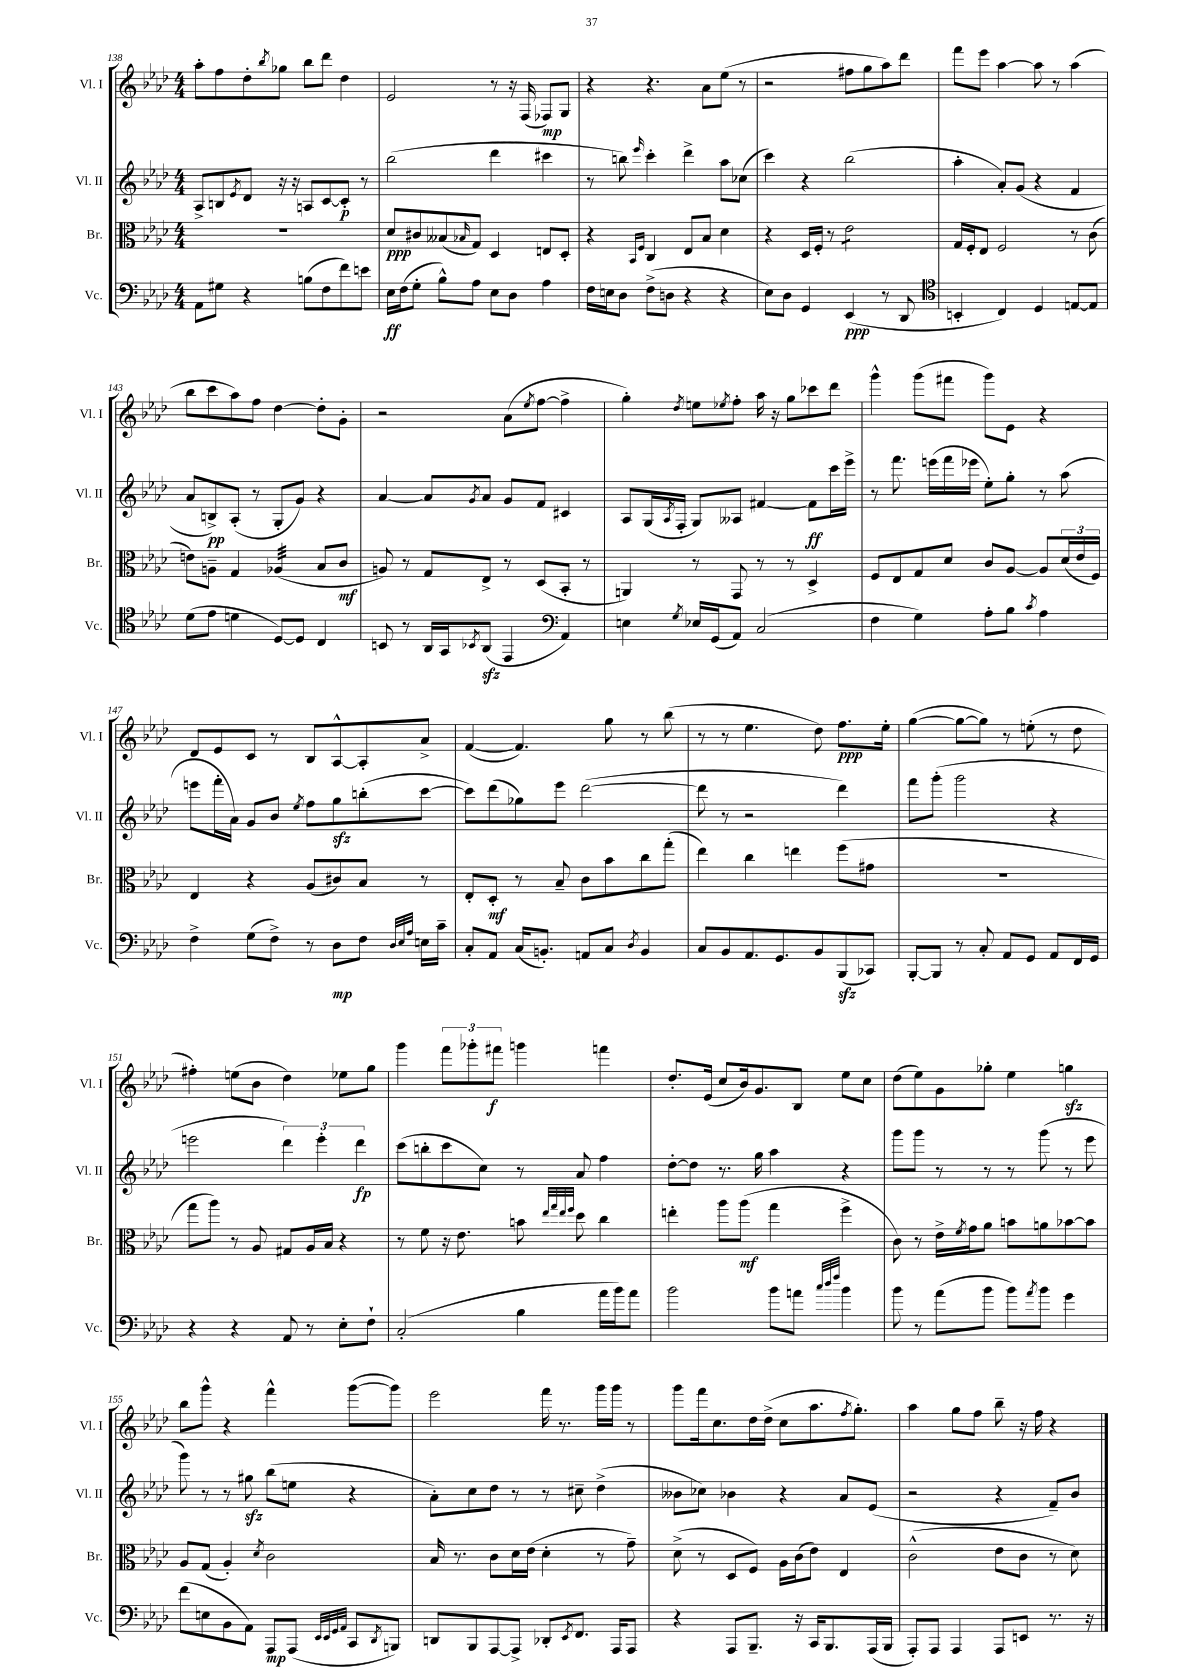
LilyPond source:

<<
\new StaffGroup <<
\new Staff = "s0" \with { instrumentName = "Vl. I" shortInstrumentName = "Vl. I" } {
    \clef treble \key aes \major \numericTimeSignature \time 4/4
    aes''8-. f''8 des''8-. \acciaccatura { bes''8 } ges''8 bes''8 des'''8 des''4 |
    ees'2 r8 r16 f16( fes8\mp) g8 |
    r4 r4. aes'8 ees''8( r8 |
    r2 fis''8 g''8 aes''8) des'''8 |
    f'''8 ees'''8 aes''4~ aes''8 r8 aes''4( |
    bes''8 c'''8 aes''8) f''8 des''4~ des''8-. g'8-. |
    r2 aes'8( \acciaccatura { ees''8 } f''8~ f''4-> |
    g''4-.) \acciaccatura { des''8 } e''8 \acciaccatura { ees''8 } f''8-. aes''16 r16 g''8 ces'''8 des'''8 |
    g'''4-^ g'''8( fis'''8 g'''8) ees'8 r4 |
    des'8 ees'8 c'8 r8 bes8 aes8~-^ aes8-. aes'8-> |
    f'4~( f'4.) g''8 r8 bes''8( |
    r8 r8 ees''4. des''8) f''8.\ppp ees''16-. |
    g''4~( g''8~ g''8) r8 e''8-.( r8 des''8 |
    fis''4-.) e''8( bes'8 des''4) ees''8 g''8 |
    g'''4 \tuplet 3/2 { f'''8 ges'''8-. fis'''8\f } g'''4 f'''4 |
    des''8.-. ees'16( c''8 bes'16) g'8. bes8 ees''8 c''8 |
    des''8( ees''8) g'8 ges''8-. ees''4 g''4\sfz |
    bes''8 g'''8-^ r4 f'''4-^ g'''8~( g'''8) |
    ees'''2 f'''16 r8. g'''16 g'''16 r8 |
    g'''8 f'''16 c''8. des''16 des''16->( c''8 aes''8. \acciaccatura { f''8 } g''8.-.) |
    aes''4 g''8 f''8 bes''8-- r16 f''16 r4 \bar "|." |
}
\new Staff = "s1" \with { instrumentName = "Vl. II" shortInstrumentName = "Vl. II" } {
    \clef treble \key aes \major \numericTimeSignature \time 4/4
    aes8-> b8 \acciaccatura { ees'8 } des'8 r16 r16 a8 c'8~ c'8-.\p r8 |
    bes''2( des'''4 cis'''4 |
    r8 b''8) \grace { ees'''16 } c'''4-. des'''4-> aes''8 ces''8( |
    c'''4) r4 bes''2( |
    aes''4-. aes'8-.) g'8( r4 f'4 |
    aes'8 b8->\pp) aes8-.( r8 g8-. g'8) r4 |
    aes'4~ aes'8 \acciaccatura { g'8 } aes'8 g'8 f'8 cis'4 |
    aes8 g16( \acciaccatura { aes8 } f16-. g8) aeses8 fis'4~ fis'8\ff c'''16 ees'''16-> |
    r8 f'''8. e'''16( f'''16 ees'''16 ees''8-.) g''8-. r8 aes''8( |
    e'''8 f'''16-. aes'16) g'8 bes'8 \acciaccatura { ees''8 } f''8 g''8\sfz b''8-.( c'''8~ |
    c'''8) des'''8( ges''8) ees'''8 des'''2~( |
    des'''8 r8 r2 des'''4) |
    f'''8 g'''8-.( g'''2 r4 |
    e'''2 \tuplet 3/2 { des'''4) e'''4-. des'''4\fp } |
    c'''8( b''8-. c'''8 c''8) r8 aes'8 f''4 |
    des''8~-. des''8 r8. g''16 aes''4 r4 |
    g'''8 g'''8 r8 r8 r8 g'''8( r8 ees'''8 |
    g'''8) r8 r8 gis''8\sfz bes''8( e''8 r4 |
    aes'8-.) c''8 des''8 r8 r8 cis''8-- des''4->( |
    beses'8 ces''8) bes'4 r4 aes'8 ees'8( |
    r2 r4 f'8--) bes'8 \bar "|." |
}
\new Staff = "s2" \with { instrumentName = "Br." shortInstrumentName = "Br." } {
    \clef alto \key aes \major \numericTimeSignature \time 4/4
    R1 |
    des'8\ppp cis'8 beses8( \grace { bes16 } g8) des4 e8 des8-. |
    r4 \grace { bes,16 f16 } c4 ees8 bes8 des'4 |
    r4 des16 f16-. r8 ees'2:8 |
    g16 f16-. ees8 f2 r8 c'8( |
    e'8) a8-- g4 aes4:32( bes8 c'8\mf |
    a8) r8 g8 ees8-> r8 des8( bes,8-. r8 |
    a,4) r8 g,8 r8 r8 des4-> |
    f8 ees8 g8 des'8 c'8 aes8~ aes8 \tuplet 3/2 { des'16( ees'16 f16) } |
    ees4 r4 aes8( cis'8) bes8 r8 |
    ees8-. des8-.\mf r8 bes8-- c'8 bes'8 c''8 g''8-.( |
    ees''4) c''4 e''4 f''8( gis'8 |
    R1 |
    g''8 aes''8) r8 aes8 gis8 aes16 bes16 r4 |
    r8 f'8 r16 ees'8. b'8 \grace { ees''32 g''32 ees''32 f''32 } des''8 c''4 |
    e''4-. aes''8 aes''8\mf( g''4 f''4-> |
    c'8) r8 ees'16-> \acciaccatura { f'8 } g'16 aes'8 b'8 a'8 bes'8~ bes'8 |
    aes8 g8( aes4-.) \acciaccatura { des'8 } c'2 |
    bes16 r8. c'8 des'16 ees'16( des'4-. r8 g'8--) |
    des'8->( r8 des8 f8) aes16 c'16( ees'8) ees4 |
    c'2-^( ees'8 c'8 r8 des'8) \bar "|." |
}
\new Staff = "s3" \with { instrumentName = "Vc." shortInstrumentName = "Vc." } {
    \clef bass \key aes \major \numericTimeSignature \time 4/4
    aes,8 gis8 r4 b8( f8 f'8) e'8 |
    ees16\ff f16( g8-. bes8-^) aes8 ees8 des8 aes4 |
    f16 e16 des8 f8->( d8 r4 r4 |
    ees8) des8 g,4 ees,4\ppp( r8 des,8 |
    \clef tenor b,4-. c4) des4 e8~ e8 |
    des'8( ees'8 d'4 des8~) des8 c4 |
    b,8 r8 aes,16 g,16 \acciaccatura { bes,8 } aes,8\sfz( ees,4 \clef bass aes,4) |
    e4 \acciaccatura { g8 } ees16 g,16( aes,8) c2( |
    f4 g4) aes8-. bes8 \acciaccatura { c'8 } aes4 |
    f4-> g8( f8->) r8 des8\mp f8 \grace { des32 ees32 aes32 } e16 c'16-- |
    c8-. aes,8 c16( b,8.-.) a,8 c8 \acciaccatura { des8 } b,4 |
    c8 bes,8 aes,8. g,8. bes,8 bes,,8\sfz( ces,8) |
    bes,,8~-. bes,,8 r8 c8-. aes,8 g,8 aes,8 f,16 g,16 |
    r4 r4 aes,8 r8 ees8-. f8-! |
    c2-.( bes4 aes'16 bes'16) aes'8 |
    bes'2 bes'8 a'8 \grace { c''32 des''32 f''32 } bes'4 |
    bes'8 r8 aes'8( bes'8 bes'8) \acciaccatura { aes'8 } bes'8 g'4 |
    f'8( e8 bes,8 aes,8) aes,,8\mp aes,,8( \grace { ees,32 ees,32 g,32 aes,32 } c,8 \acciaccatura { des,8 } b,,8) |
    d,8 bes,,8 aes,,8~ aes,,8-> des,8-. \acciaccatura { ees,8 } f,8. aes,,16 aes,,8 |
    r4 aes,,8 bes,,8.-- r16 c,16 bes,,8. aes,,16( bes,,16 |
    aes,,8-.) aes,,8 aes,,4 aes,,8 e,8 r8. r16 \bar "|." |
}
>>
>>
\layout { \context { \Score currentBarNumber = #138 } }
